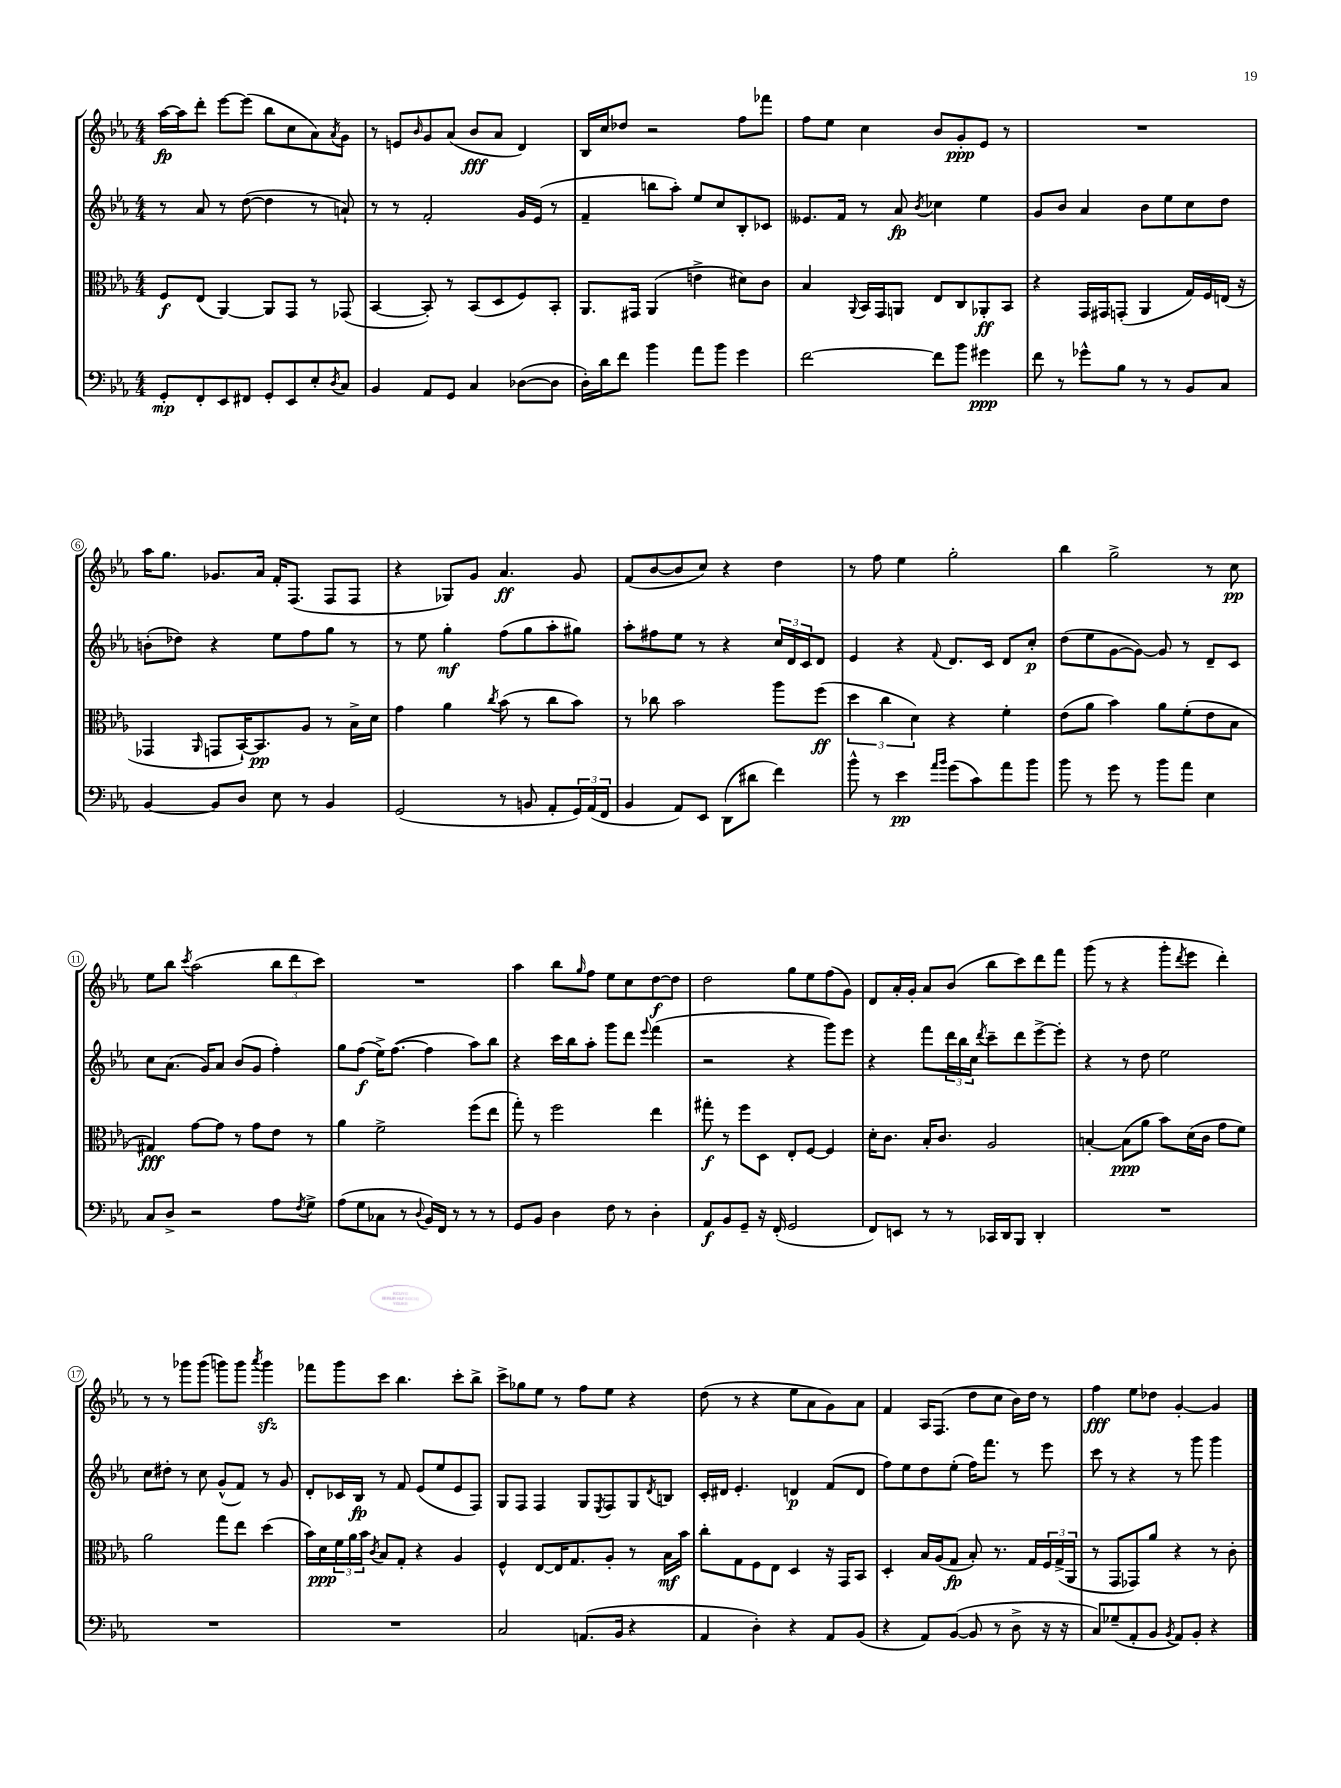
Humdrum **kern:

**kern	**dynam	**kern	**dynam	**kern	**dynam	**kern	**dynam
*part4	*part4	*part3	*part3	*part2	*part2	*part1	*part1
*staff4	*staff4	*staff3	*staff3	*staff2	*staff2	*staff1	*staff1
*clefF4	*	*clefC3	*	*clefG2	*	*clefG2	*
*k[b-e-a-]	*	*k[b-e-a-]	*	*k[b-e-a-]	*	*k[b-e-a-]	*
*M4/4	*	*M4/4	*	*M4/4	*	*M4/4	*
=1	=1	=1	=1	=1	=1	=1	=1
8GG'/L	mp	8F/L	f	8r	.	[16aa-\LL	fp
.	.	.	.	.	.	16aa-\J]	.
8FF'/	.	(8E-/J	.	8a-/	.	8ddd'\J	.
8EE-/	.	[4AA-/)	.	8r	.	[8eee-\L	.
8FF#X/J	.	.	.	([8dd\	.	(8eee-\J]	.
8GG'/L	.	8AA-/L]	.	4dd\]	.	8bb-\L	.
8EE-/	.	8GG/J	.	.	.	8cc\	.
8E-'/	.	8r	.	8r	.	8a-\)	.
8qD/	.	.	.	.	.	8qa-/	.
8C/J	.	(8GG-X/	.	8an`/)	.	8g\J	.
=2	=2	=2	=2	=2	=2	=2	=2
4BB-/	.	[4BB-/	.	8r	.	8r	.
.	.	.	.	8r	.	8en/L	.
.	.	.	.	.	.	16qqb-/	.
8AA-/L	.	8BB-'/])	.	2f'/	.	8g/	.
8GG/J	.	8r	.	.	.	(8a-/J	.
4C/	.	(8BB-/L	.	.	.	8b-/L	fff
.	.	8D/	.	.	.	8a-/J	.
([8D-X\L	.	8F/)	.	16g/LL	.	4d/)	.
.	.	.	.	(16e-/JJ	.	.	.
8D-\J]	.	8BB-'/J	.	8r	.	.	.
=3	=3	=3	=3	=3	=3	=3	=3
16D'\LL)	.	8.AA-/L	.	4f~/	.	16B-/LL	.
16d\J	.	.	.	.	.	16cc/J	.
8f\J	.	.	.	.	.	8dd-X/J	.
.	.	16GG#X/Jk	.	.	.	.	.
4b-\	.	(4AA-/	.	8bbn\L	.	2r	.
.	.	.	.	8aa-'\J)	.	.	.
8a-\L	.	4en^\	.	8ee-/L	.	.	.
8b-\J	.	.	.	8cc/	.	.	.
4g\	.	8d#X\L)	.	8B-'/	.	8ff\L	.
.	.	8c\J	.	8c-X/J	.	8fff-X\J	.
=4	=4	=4	=4	=4	=4	=4	=4
[2f\	.	4B-/	.	8.e--X/L	.	8ff\L	.
.	.	.	.	.	.	8ee-\J	.
.	.	.	.	16f/Jk	.	.	.
.	.	8qqAA-/	.	.	.	.	.
.	.	16BB-/LL	.	8r	.	4cc\	.
.	.	16GG/J	.	.	.	.	.
.	.	8AAn/J	.	8a-/	fp	.	.
.	.	.	.	8qb-/	.	.	.
8f\L]	.	8E-/L	.	4cc-X\	.	8b-/L	.
8b-\J	.	8C/	.	.	.	8g'/	ppp
4g#X\	ppp	8AA-X'/	ff	4ee-\	.	8e-/J	.
.	.	8BB-/J	.	.	.	8r	.
=5	=5	=5	=5	=5	=5	=5	=5
8f\	.	4r	.	8g/L	.	1r	.
8r	.	.	.	8b-/J	.	.	.
8g-X^^\L	.	16GG/LL	.	4a-/	.	.	.
.	.	16GG#X/J	.	.	.	.	.
8B-\J	.	(8GGn'/J	.	.	.	.	.
8r	.	4AA-/	.	8b-\L	.	.	.
8r	.	.	.	8ee-\	.	.	.
8BB-/L	.	16G/LL)	.	8cc\	.	.	.
.	.	16F/	.	.	.	.	.
8C/J	.	(16En/JJ	.	8dd\J	.	.	.
.	.	16r	.	.	.	.	.
!!LO:LB:g=z
=6	=6	=6	=6	=6	=6	=6	=6
[4BB-/	.	4GG-X/	.	(8bn'\L	.	16aa-\KL	.
.	.	.	.	.	.	8.gg\J	.
.	.	.	.	8dd-X\J)	.	.	.
.	.	16qqAA-/	.	.	.	.	.
8BB-/L]	.	8GGn/L	.	4r	.	8.g-X/L	.
8D/J	.	[16BB-`/K)	.	.	.	.	.
.	.	8.BB-/]	pp	.	.	16a-/Jk	.
8E-\	.	.	.	8ee-\L	.	16f'/KL	.
.	.	.	.	.	.	(8.F/J	.
8r	.	8A-/J	.	8ff\	.	.	.
4BB-/	.	8r	.	8gg\J	.	8F/L	.
.	.	16B-^\LL	.	8r	.	8F/J	.
.	.	16d\JJ	.	.	.	.	.
=7	=7	=7	=7	=7	=7	=7	=7
(2GG/	.	4g\	.	8r	.	4r	.
.	.	.	.	8ee-\	.	.	.
.	.	4a-\	.	4gg'\	mf	8G-X/L)	.
.	.	.	.	.	.	8g/J	.
.	.	8qcc/	.	.	.	.	.
8r	.	(8b-\	.	(8ff\L	.	4.a-/	ff
8BBn/	.	8r	.	8gg\	.	.	.
8AA-'/L	.	8cc\L	.	8aa-'\	.	.	.
24GG/L)	.	8b-\J)	.	8gg#X\J)	.	8g/	.
(24AA-/	.	.	.	.	.	.	.
24FF/JJ	.	.	.	.	.	.	.
=8	=8	=8	=8	=8	=8	=8	=8
4BB-/	.	8r	.	8aa-'\L	.	(8f/L	.
.	.	8cc-X\	.	8ff#X\	.	[8b-/	.
8AA-/L)	.	2b-\	.	8ee-\J	.	8b-/]	.
8EE-/J	.	.	.	8r	.	8cc/J)	.
(8DD\L	.	.	.	4r	.	4r	.
8d#X\J	.	.	.	.	.	.	.
4f\)	.	8aa-\L	.	24cc/LL	.	4dd\	.
.	.	.	.	24d/	.	.	.
.	.	.	.	24c/J	.	.	.
.	.	(8ff\J	ff	8d/J	.	.	.
=9	=9	=9	=9	=9	=9	=9	=9
8b-^^\	.	6dd\	.	4e-/	.	8r	.
8r	.	.	.	.	.	8ff\	.
.	.	6cc\	.	.	.	.	.
4e-\	pp	.	.	4r	.	4ee-\	.
.	.	6d\)	.	.	.	.	.
16qqa-/LL	.	.	.	.	.	.	.
16qqb-/JJ	.	.	.	8qqf/	.	.	.
(8g\L	.	4r	.	8.d/L	.	2gg'\	.
8c\)	.	.	.	.	.	.	.
.	.	.	.	16c/Jk	.	.	.
8a-\	.	4f'\	.	8d/L	.	.	.
8b-\J	.	.	.	8cc'/J	p	.	.
=10	=10	=10	=10	=10	=10	=10	=10
8b-\	.	(8e-\L	.	(8dd\L	.	4bb-\	.
8r	.	8a-\J	.	8ee-\	.	.	.
8g\	.	4b-\)	.	[8g\	.	2gg^\	.
8r	.	.	.	8g\J_)	.	.	.
8b-\L	.	8a-\L	.	8g/]	.	.	.
8a-\J	.	(8f'\	.	8r	.	.	.
4E-\	.	8e-\	.	8d~/L	.	8r	.
.	.	8B-\J	.	8c/J	.	8cc\	pp
!!LO:LB:g=z
=11	=11	=11	=11	=11	=11	=11	=11
8C/L	.	4G#X/)	fff	8cc\L	.	8ee-\L	.
8D^/J	.	.	.	(8.a-\J	.	8bb-\J	.
.	.	.	.	.	.	8qccc/	.
2r	.	[8g\L	.	.	.	(2aa-\	.
.	.	.	.	16g/KL)	.	.	.
.	.	8g\J]	.	8a-/J	.	.	.
.	.	8r	.	(8b-/L	.	.	.
.	.	8g\L	.	8g/J	.	.	.
8A-\L	.	8e-\J	.	4ff'\)	.	12bb-\L	.
.	.	.	.	.	.	12ddd\	.
8qF/	.	.	.	.	.	.	.
8G^\J	.	8r	.	.	.	.	.
.	.	.	.	.	.	12ccc\J)	.
=12	=12	=12	=12	=12	=12	=12	=12
(8A-\L	.	4a-\	.	8gg\L	.	1r	.
8G\	.	.	.	(8ff\J	f	.	.
8C-X\J	.	2f^\	.	16ee-^\KL)	.	.	.
.	.	.	.	([8.ff\J	.	.	.
8r	.	.	.	.	.	.	.
8qqD/	.	.	.	.	.	.	.
16BB-/LL)	.	.	.	4ff\]	.	.	.
16FF/JJ	.	.	.	.	.	.	.
8r	.	.	.	.	.	.	.
8r	.	(8ff\L	.	8aa-\L)	.	.	.
8r	.	8ee-\J	.	8bb-\J	.	.	.
=13	=13	=13	=13	=13	=13	=13	=13
8GG/L	.	8gg'\)	.	4r	.	4aa-\	.
8BB-/J	.	8r	.	.	.	.	.
4D\	.	2ff\	.	16ccc\LL	.	8bb-\L	.
.	.	.	.	16bb-\J	.	.	.
.	.	.	.	.	.	16qqgg/	.
.	.	.	.	8aa-'\J	.	8ff\J	.
8F\	.	.	.	8ggg\L	.	8ee-\L	.
8r	.	.	.	8ddd\J	.	8cc\	.
.	.	.	.	8qqeee-/	.	.	.
4D'\	.	4ee-\	.	(4fff\	.	[8dd\	f
.	.	.	.	.	.	8dd\J]	.
=14	=14	=14	=14	=14	=14	=14	=14
8AA-/L	f	8gg#X'\	f	2r	.	2dd\	.
8BB-/	.	8r	.	.	.	.	.
8GG~/J	.	8ff\L	.	.	.	.	.
16r	.	8D\J	.	.	.	.	.
(16FF'/	.	.	.	.	.	.	.
2GG/	.	8E-'/L	.	4r	.	8gg\L	.
.	.	[8F/J	.	.	.	8ee-\	.
.	.	4F/]	.	8ggg\L)	.	(8ff\	.
.	.	.	.	8eee-\J	.	8g\J)	.
=15	=15	=15	=15	=15	=15	=15	=15
8FF/L)	.	16d'\KL	.	4r	.	8d/L	.
.	.	8.c\J	.	.	.	.	.
8EEn/J	.	.	.	.	.	16a-'/L	.
.	.	.	.	.	.	16g'/JJ	.
8r	.	16B-'/KL	.	8fff\L	.	8a-/L	.
.	.	8.c/J	.	.	.	.	.
8r	.	.	.	24ddd\L	.	(8b-/J	.
.	.	.	.	24bb-\	.	.	.
.	.	.	.	24cc\JJ	.	.	.
.	.	.	.	8qddd/	.	.	.
16CC-X/LL	.	2A-/	.	8ccc~\L	.	8bb-\L	.
16DD/J	.	.	.	.	.	.	.
8BBB-/J	.	.	.	8ddd\	.	8ccc\)	.
4DD'/	.	.	.	[8eee-^\	.	8ddd\	.
.	.	.	.	8eee-'\J]	.	8fff\J	.
=16	=16	=16	=16	=16	=16	=16	=16
1r	.	[4Bn'/	.	4r	.	(8ggg\	.
.	.	.	.	.	.	8r	.
.	.	(8B\L]	ppp	8r	.	4r	.
.	.	8a-\J	.	8dd\	.	.	.
.	.	8b-\L)	.	2ee-\	.	8ggg'\L	.
.	.	.	.	.	.	8qddd/	.
.	.	(16d\L	.	.	.	8eee-\J	.
.	.	16c\JJ	.	.	.	.	.
.	.	8g\L	.	.	.	4ddd'\)	.
.	.	8f\J)	.	.	.	.	.
!!LO:LB:g=z
=17	=17	=17	=17	=17	=17	=17	=17
1r	.	2a-\	.	8cc\L	.	8r	.
.	.	.	.	8dd#X'\J	.	8r	.
.	.	.	.	8r	.	8ggg-X\L	.
.	.	.	.	8cc\	.	(8ggg-\J	.
.	.	8gg\L	.	(8g^^/L	.	8gggn\L)	.
.	.	8ee-\J	.	8f/J)	.	8ggg\J	.
.	.	.	.	.	.	8qaaa-/	.
.	.	(4dd\	.	8r	.	4gggzz\	.
.	.	.	.	8g/	.	.	.
=18	=18	=18	=18	=18	=18	=18	=18
1r	.	16b-\LL)	.	8d'/L	.	8fff-X\L	.
.	.	16d\	ppp	.	.	.	.
.	.	24f\	.	16c-X/L	.	8ggg\	.
.	.	24a-\	.	.	.	.	.
.	.	.	.	16B-/JJ	fp	.	.
.	.	24b-\JJ	.	.	.	.	.
.	.	8qc/	.	.	.	.	.
.	.	8B-/L	.	8r	.	8ccc\J	.
.	.	8G'/J	.	8f/	.	4.bb-\	.
.	.	4r	.	(8e-/L	.	.	.
.	.	.	.	8ee-/	.	.	.
.	.	4A-/	.	8e-/	.	8ccc'\L	.
.	.	.	.	8F/J)	.	8bb-^\J	.
=19	=19	=19	=19	=19	=19	=19	=19
2C/	.	4F^^/	.	8G/L	.	8ccc^\L	.
.	.	.	.	8F/J	.	8gg-X\	.
.	.	[8E-/L	.	4F/	.	8ee-\J	.
.	.	16E-/K]	.	.	.	8r	.
.	.	8.G/	.	.	.	.	.
(8.AAn/L	.	.	.	8G/L	.	8ff\L	.
.	.	.	.	8qE-/	.	.	.
.	.	8A-'/J	.	8F/	.	8ee-\J	.
16BB-/Jk	.	.	.	.	.	.	.
4r	.	8r	.	8G/	.	4r	.
.	.	.	.	8qd/	.	.	.
.	.	16B-\LL	mf	8Bn/J	.	.	.
.	.	16b-\JJ	.	.	.	.	.
=20	=20	=20	=20	=20	=20	=20	=20
4AA-/	.	8cc'\L	.	16c'/LL	.	(8dd\	.
.	.	.	.	16d#X/JJ	.	.	.
.	.	8G\	.	4.e-'/	.	8r	.
4D'\)	.	8F\	.	.	.	4r	.
.	.	8E-\J	.	.	.	.	.
4r	.	4D/	.	4dn/	p	8ee-\L	.
.	.	.	.	.	.	8a-\	.
8AA-/L	.	16r	.	(8f/L	.	8g\)	.
.	.	16GG/KL	.	.	.	.	.
(8BB-/J	.	8BB-/J	.	8d/J	.	8a-\J	.
=21	=21	=21	=21	=21	=21	=21	=21
4r	.	4D'/	.	8ff\L)	.	4f/	.
.	.	.	.	8ee-\	.	.	.
8AA-/L)	.	16B-/LL	.	8dd\	.	16A-/KL	.
.	.	(16A-/J	.	.	.	(8.F/J	.
([8BB-/J	.	8G/J	fp	(8ee-'\J	.	.	.
8BB-/]	.	8B-'/)	.	16ff\KL)	.	8dd\L	.
.	.	.	.	8.fff\J	.	.	.
8r	.	8.r	.	.	.	8cc\J	.
8D^\	.	.	.	8r	.	16b-\LL)	.
.	.	16G/LL	.	.	.	16dd\JJ	.
16r	.	24F/	.	8eee-\	.	8r	.
.	.	(24G^/	.	.	.	.	.
16r	.	.	.	.	.	.	.
.	.	24AA-/JJ	.	.	.	.	.
=22	=22	=22	=22	=22	=22	=22	=22
8C/L)	.	8r	.	8ccc\	.	4ff\	fff
(8G-X~/	.	8GG/L	.	8r	.	.	.
8AA-'/	.	8GG-X/)	.	4r	.	8ee-\L	.
8BB-/J	.	8a-/J	.	.	.	8dd-X\J	.
8qBB-/	.	.	.	.	.	.	.
8AA-/L)	.	4r	.	8r	.	[4g'/	.
8BB-'/J	.	.	.	8ggg\	.	.	.
4r	.	8r	.	4ggg\	.	4g/]	.
.	.	8c'\	.	.	.	.	.
==	==	==	==	==	==	==	==
*-	*-	*-	*-	*-	*-	*-	*-
